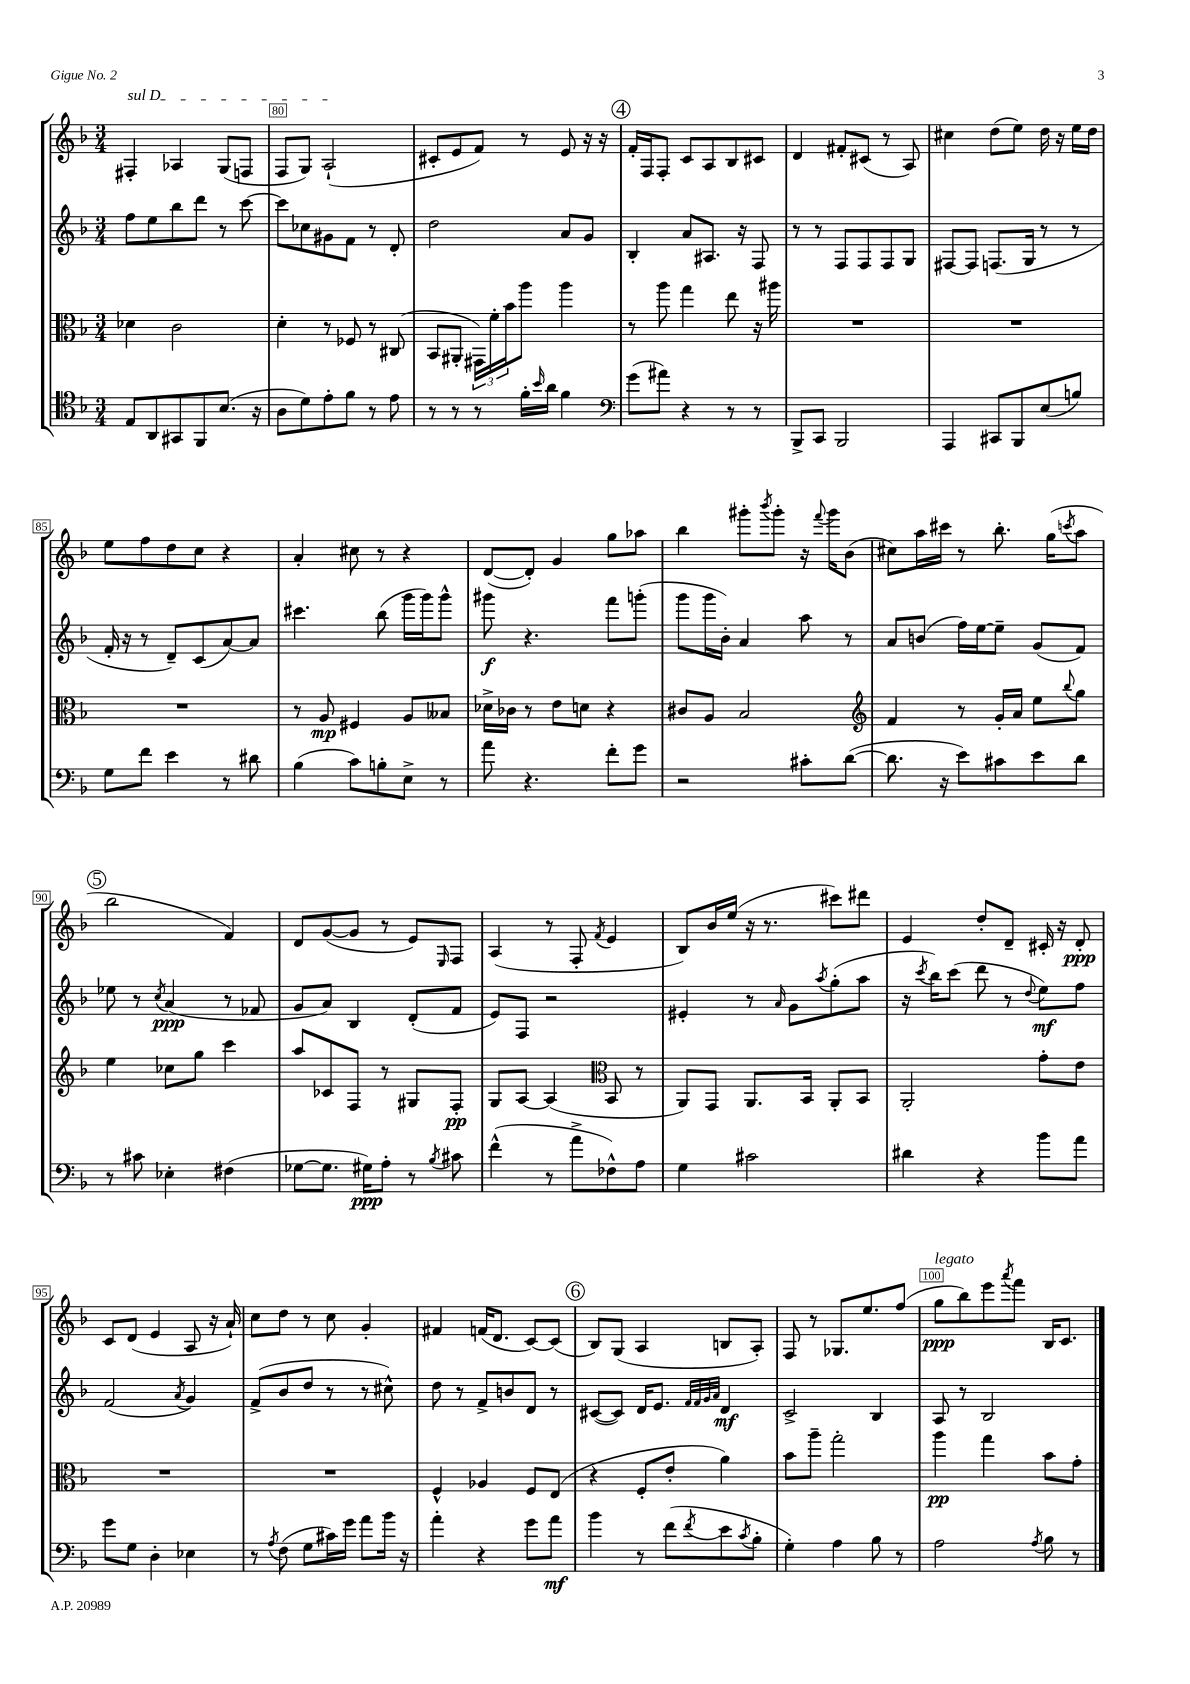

**kern	**kern	**kern	**kern
*staff4	*staff3	*staff2	*staff1
*clefC4	*clefC3	*clefG2	*clefG2
*k[b-]	*k[b-]	*k[b-]	*k[b-]
*M3/4	*M3/4	*M3/4	*M3/4
8E	4d-	8ff	4F#'
8AA	.	8ee	.
8GG#	2c	8bb-	4A-
8FF	.	8ddd	.
(8.B-	.	8r	(8G
.	.	[8ccc	8F
16r	.	.	.
=	=	=	=
8A	4d'	8ccc]	8F
8d)	.	8cc-	8G)
8e'	8r	8g#	(2A`
8f	8F-	8f	.
8r	8r	8r	.
8e	(8C#	8d'	.
=	=	=	=
8r	8BB-	2dd	8c#'
8r	8AA#'	.	8e
8r	24GG#)	.	8f)
.	24f'	.	.
.	24b-	.	.
16f'	8aa	.	8r
16qqb-	.	.	.
16a	.	.	.
4f	4aa	8a	8e
.	.	8g	16r
.	.	.	16r
=	=	=	=
*clefF4	*	*	*
(8g	8r	4B-'	16f'
.	.	.	16F
8a#)	8aa	.	8F'
4r	4gg	8a	8c
.	.	8.A#	8A
8r	8ee	.	8B-
.	.	16r	.
8r	16r	8F	8c#
.	16aa#	.	.
=	=	=	=
8BBB-^	2.r	8r	4d
8CC	.	8r	.
2BBB-	.	8F	8f#'
.	.	8F	(8c#
.	.	8F	8r
.	.	8G	8A)
=	=	=	=
4AAA	2.r	[8F#	4cc#
.	.	8F#]	.
8CC#	.	(8.F	(8dd
8BBB-	.	.	8ee)
.	.	16G	.
(8E	.	8r	16dd
.	.	.	16r
8B)	.	8r	16ee
.	.	.	16dd
=	=	=	=
8G	2.r	16f'	8ee
.	.	16r	.
8f	.	8r	8ff
4e	.	8d~)	8dd
.	.	(8c	8cc
8r	.	[8a)	4r
8d#	.	8a]	.
=	=	=	=
(4B-	8r	4.ccc#	4a'
.	8A	.	.
8c)	4F#	.	8cc#
8B'	.	(8bb-	8r
8E^	8A	16ggg	4r
.	.	16ggg)	.
8r	8B--	8ggg^^	.
=	=	=	=
8a	16d-^	8ggg#	([8d
.	16c-	.	.
4.r	8r	4.r	8d'])
.	8e	.	4g
.	8d	.	.
8f'	4r	8fff	8gg
8g	.	(8ggg'	8aa-
=	=	=	=
2r	8c#	8ggg	4bb-
.	8A	16ggg	.
.	.	16b-')	.
.	2B-	4a	8ggg#'
.	.	.	8qbbb-
.	.	.	8ggg#'
8c#'	.	8aa	16r
.	.	.	8qqfff
.	.	.	16ggg#
([8d	.	8r	(8b-
=	=	=	=
*	*clefG2	*	*
8.d]	4f	8a	8cc#)
.	.	(8b	16aa
16r	.	.	16ccc#
8e)	8r	16ff)	8r
.	.	[16ee	.
8c#	16g'	8ee~]	8.bb-'
.	16a	.	.
8e	8ee	(8g	.
.	.	.	(16gg
.	8qqbb-	.	8qccc
8d	8gg	8f)	8aa
=	=	=	=
8r	4ee	8ee-	2bb-
8c#	.	8r	.
.	.	8qcc	.
4E-'	8cc-	(4a	.
.	8gg	.	.
(4F#	4ccc	8r	4f)
.	.	8f-	.
=	=	=	=
[8G-	8aa	8g	8d
8.G-]	8c-	8a)	([8g
.	8F	4B-	8g]
16G#)	.	.	.
8A'	8r	.	8r
8r	8G#	(8d'	8e)
8qB-	.	.	16qqE
8c#	8F'	8f	8F
=	=	=	=
(4f^^	8G	8e)	(4A
.	[8A	8F	.
8r	(4A]	2r	8r
8a^	.	.	8F'
*	*clefC3	*	*
.	.	.	8qf
8F-^^)	8BB-	.	4e
8A	8r	.	.
=	=	=	=
4G	8AA)	4e#'	8B-)
.	8GG	.	16b-
.	.	.	(16ee
2c#	8.AA	8r	16r
.	.	.	8.r
.	.	16qqa	.
.	.	8g	.
.	16BB-	.	.
.	.	8qaa	.
.	8AA'	(8gg'	8ccc#)
.	8BB-	8aa	8ddd#
=	=	=	=
4d#	2AA'	16r	4e
.	.	8qccc	.
.	.	16bb-)	.
.	.	(8ccc	.
4r	.	8ddd	8dd'
.	.	8r	8d~
.	.	8qqdd	.
8b-	8g'	8ee)	16c#'
.	.	.	16r
8a	8e	8ff	8d'
=	=	=	=
8g	2.r	(2f	8c
8G	.	.	(8d
4D'	.	.	4e
.	.	8qa	.
4E-	.	4g)	8A
.	.	.	16r
.	.	.	16a`)
=	=	=	=
8r	2.r	(8f^	8cc
8qA	.	.	.
(8F	.	8b-	8dd
8G	.	8dd	8r
16c#)	.	8r	8cc
16g	.	.	.
8a	.	8r	4g'
16b-	.	8cc#^^)	.
16r	.	.	.
=	=	=	=
4a'	4F^^	8dd	4f#
.	.	8r	.
4r	4A-	8f^	(16f
.	.	.	8.d
.	.	8b	.
8g	8F	8d	[8c)
8a	(8E	8r	(8c]
=	=	=	=
4b-	4r	([8c#	8B-)
.	.	8c#])	(8G
8r	8F'	16d	4A
.	.	8.e	.
(8f	8e'	.	.
.	.	32qqf	.
.	.	32qqf	.
.	.	32qqg	.
8qf	.	32qqa	.
8e	4a)	4d	8B
8qc	.	.	.
8B-'	.	.	8A')
=	=	=	=
4G')	8b-	2c^	8F
.	8aa~	.	8r
4A	2gg'	.	8.G-
.	.	.	8.ee
8B-	.	4B-	.
8r	.	.	(8ff
=	=	=	=
2A	4aa	8A	8gg
.	.	8r	8bb-)
.	4gg	2B-	8eee
.	.	.	8qaaa
.	.	.	8fff
8qA	.	.	.
8B-	8b-	.	16B-
.	.	.	8.c
8r	8g'	.	.
==	==	==	==
*-	*-	*-	*-
